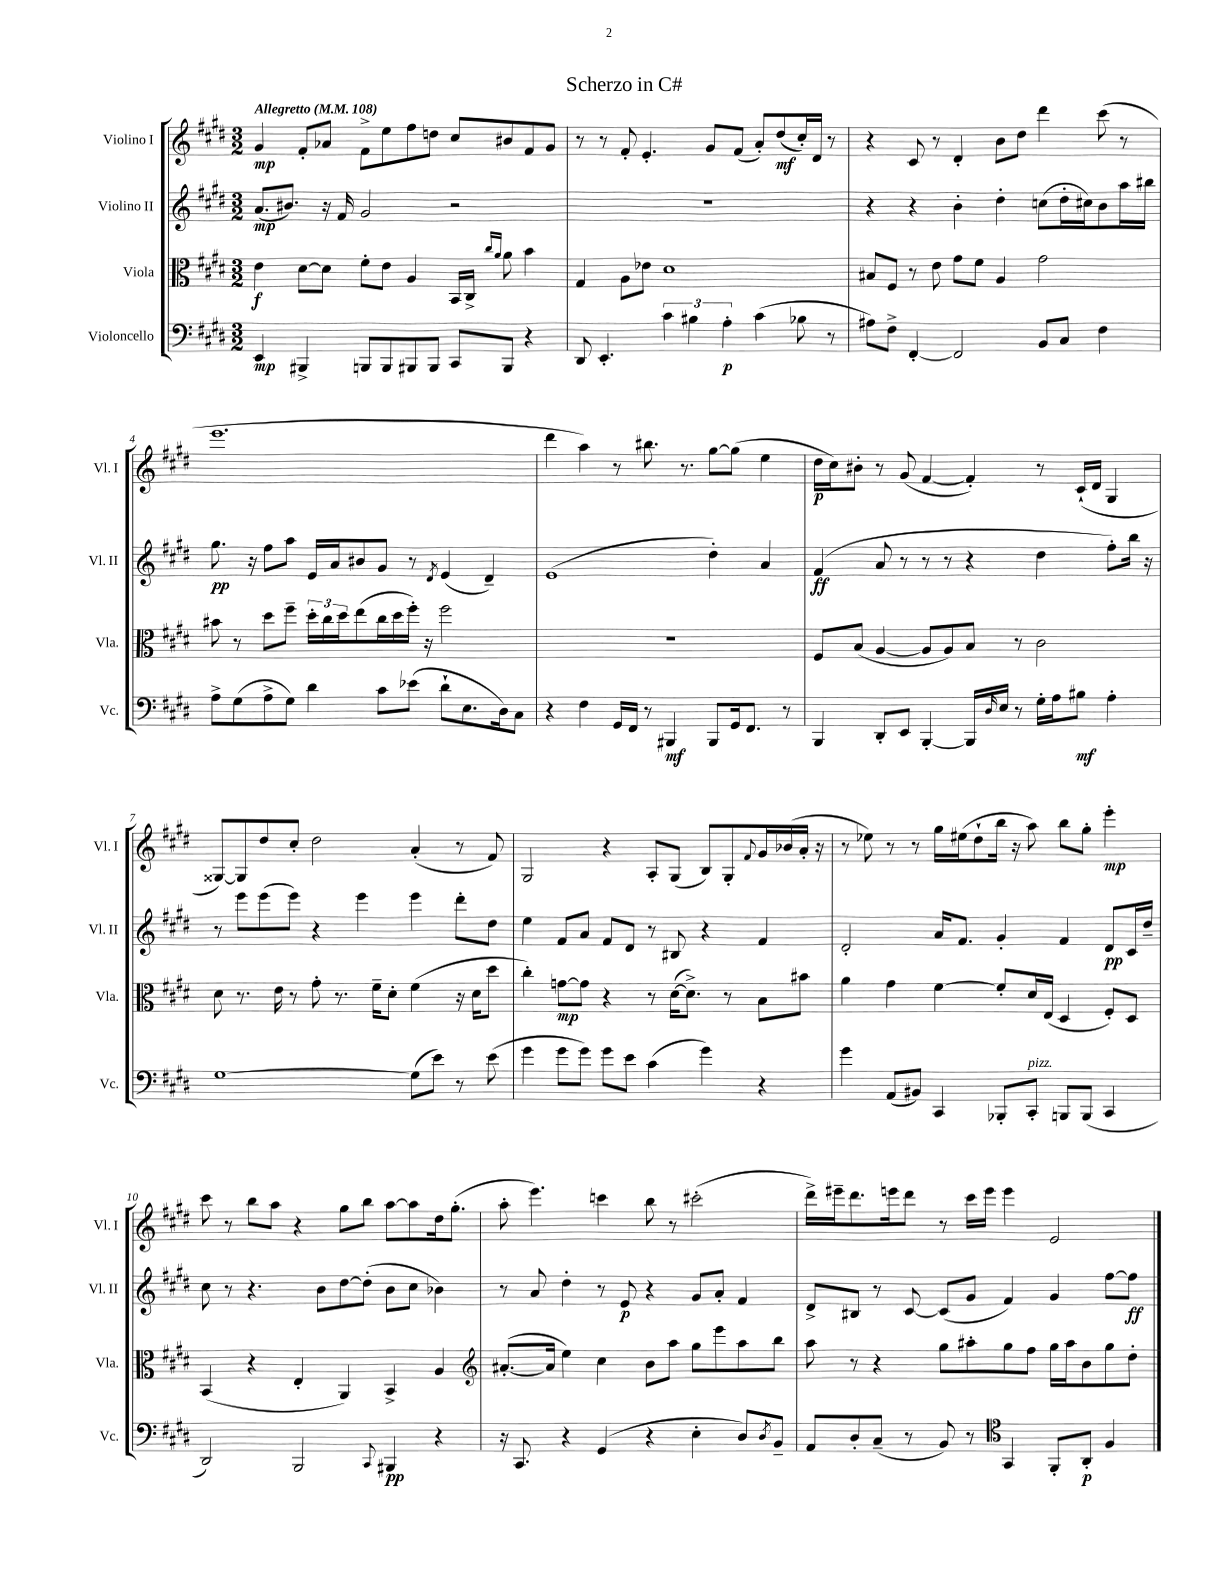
\header { title = "Scherzo in C#" }
<<
\new StaffGroup <<
\new Staff = "s0" \with { instrumentName = "Violino I" shortInstrumentName = "Vl. I" } {
    \clef treble \key e \major \numericTimeSignature \time 3/2 \tempo "Allegretto" 4 = 108
    gis'4\mp fis'8-. aes'8 fis'8-> e''8 fis''8 d''8 cis''8 bis'8 fis'8 gis'8 |
    r8 r8 fis'8-. e'4.-. gis'8 fis'8( a'8-.) dis''8\mf( cis''16-.) dis'16 r8 |
    r4 cis'8 r8 dis'4-. b'8 dis''8 dis'''4 cis'''8( r8 |
    e'''1. |
    dis'''4 a''4) r8 bis''8. r8. gis''8~ gis''8( e''4 |
    dis''16\p cis''16) bis'8-. r8 gis'8( fis'4~ fis'4-.) r8 cis'16-!( dis'16 gis4 |
    gisis8~) gisis8 dis''8 cis''8-. dis''2 a'4-.( r8 fis'8) |
    gis2 r4 a8-. gis8( b8) gis8-. \appoggiatura { fis'8 } gis'16 bes'16( a'16-. r16 |
    r8 ees''8) r8 r8 gis''16 eis''16( dis''8-! b''16 r16 a''8) b''8 gis''8-. e'''4-.\mp |
    cis'''8 r8 b''8 a''8 r4 gis''8 b''8 a''8~ a''8 dis''16 gis''8.-.( |
    a''8-. e'''4.) c'''4 b''8 r8 cis'''2-.( |
    dis'''16->) eis'''16-- dis'''8. e'''16 dis'''8 r8 cis'''16 e'''16 e'''4 e'2 \bar "|." |
}
\new Staff = "s1" \with { instrumentName = "Violino II" shortInstrumentName = "Vl. II" } {
    \clef treble \key e \major \numericTimeSignature \time 3/2
    a'8.\mp( bis'8.) r16 fis'16 gis'2 r2 |
    R1. |
    r4 r4 b'4-. dis''4-. c''8( dis''16-. cis''16) b'8 a''16 bis''16 |
    gis''8.\pp r16 fis''8 a''8 e'16 a'16 bis'8 gis'8 r8 \acciaccatura { dis'8 } e'4( dis'4--) |
    e'1( dis''4-.) a'4 |
    fis'4\ff( a'8 r8 r8 r8 r4 dis''4 fis''8-.) b''16 r16 |
    r8 e'''8 e'''8( e'''8) r4 e'''4 e'''4 dis'''8-. dis''8 |
    e''4 fis'8 a'8 fis'8 dis'8 r8 bis8 r4 fis'4 |
    dis'2-. a'16 fis'8. gis'4-. fis'4 dis'8\pp cis'16 dis''16-- |
    cis''8 r8 r4. b'8 dis''8~ dis''8-.( b'8 cis''8 bes'4) |
    r8 a'8 dis''4-. r8 e'8\p r4 gis'8 a'8-. fis'4 |
    dis'8-> bis8 r8 cis'8~ cis'8( gis'8 fis'4) gis'4 fis''8~ fis''8\ff \bar "|." |
}
\new Staff = "s2" \with { instrumentName = "Viola" shortInstrumentName = "Vla." } {
    \clef alto \key e \major \numericTimeSignature \time 3/2
    e'4\f dis'8~ dis'8 fis'8-. e'8 a4 b,16 cis16-> \grace { cis''16 a'16 } a'8 b'4 |
    gis4 a8 ees'8 dis'1 |
    bis8 fis8 r8 e'8 gis'8 fis'8 a4 gis'2 |
    bis'8 r8 dis''8 fis''8-- \tuplet 3/2 { dis''16-. cis''16 dis''16 } e''8( cis''16 dis''16 fis''16-.) r16 fis''2 |
    R1. |
    fis8 b8( a4~ a8 a8) b8 r8 cis'2 |
    dis'8 r8. e'16 r8 gis'8-. r8. fis'16-- dis'8-. fis'4( r16 dis'16 dis''8 |
    cis''4-.) g'8~\mp g'8 r4 r8 dis'16~( dis'8.->) r8 b8 bis'8 |
    a'4 gis'4 fis'4~ fis'8-. dis'16 e16( dis4 fis8-.) dis8 |
    b,4( r4 e4-. a,4) b,4-> a4 |
    \clef treble ais'8.~-.( ais'16 e''4) cis''4 b'8 a''8 gis''8 e'''8 a''8 b''8 |
    a''8 r8 r4 gis''8 ais''8-. gis''8 fis''8 gis''16 ais''16 b'8 gis''8 dis''8-. \bar "|." |
}
\new Staff = "s3" \with { instrumentName = "Violoncello" shortInstrumentName = "Vc." } {
    \clef bass \key e \major \numericTimeSignature \time 3/2
    e,4\mp bis,,4-> b,,8 b,,8 bis,,8 bis,,8 cis,8 bis,,8 r4 |
    dis,8 e,4.-. \tuplet 3/2 { cis'4 bis4 a4-.\p } cis'4( bes8 r8 |
    ais8) fis8-> fis,4~-. fis,2 b,8 cis8 fis4 |
    a8-> gis8( a8-> gis8) dis'4 cis'8 ees'8( dis'8-! e8. dis16) cis8 |
    r4 fis4 gis,16 fis,16 r8 bis,,4\mf bis,,8 gis,16 fis,8. r8 |
    b,,4 dis,8-. e,8 b,,4~-. b,,16 \grace { dis16 } e16 r8 gis16-. a16 bis8\mf a4-. |
    gis1~ gis8( e'8) r8 e'8( |
    gis'4 gis'8 gis'8) gis'8 e'8 cis'4( gis'4) r4 |
    gis'4 a,8( bis,8) cis,4 bes,,8-. cis,8-.^\markup { \italic "pizz." } b,,8 b,,8( cis,4 |
    dis,2) b,,2 \appoggiatura { cis,8 } bis,,4\pp r4 |
    r16 cis,8. r4 gis,4( r4 e4-. dis8) \acciaccatura { dis8 } b,8-- |
    a,8 dis8-. cis8--( r8 b,8) r8 \clef tenor gis,4 fis,8-. a,8-.\p fis4 \bar "|." |
}
>>
>>
